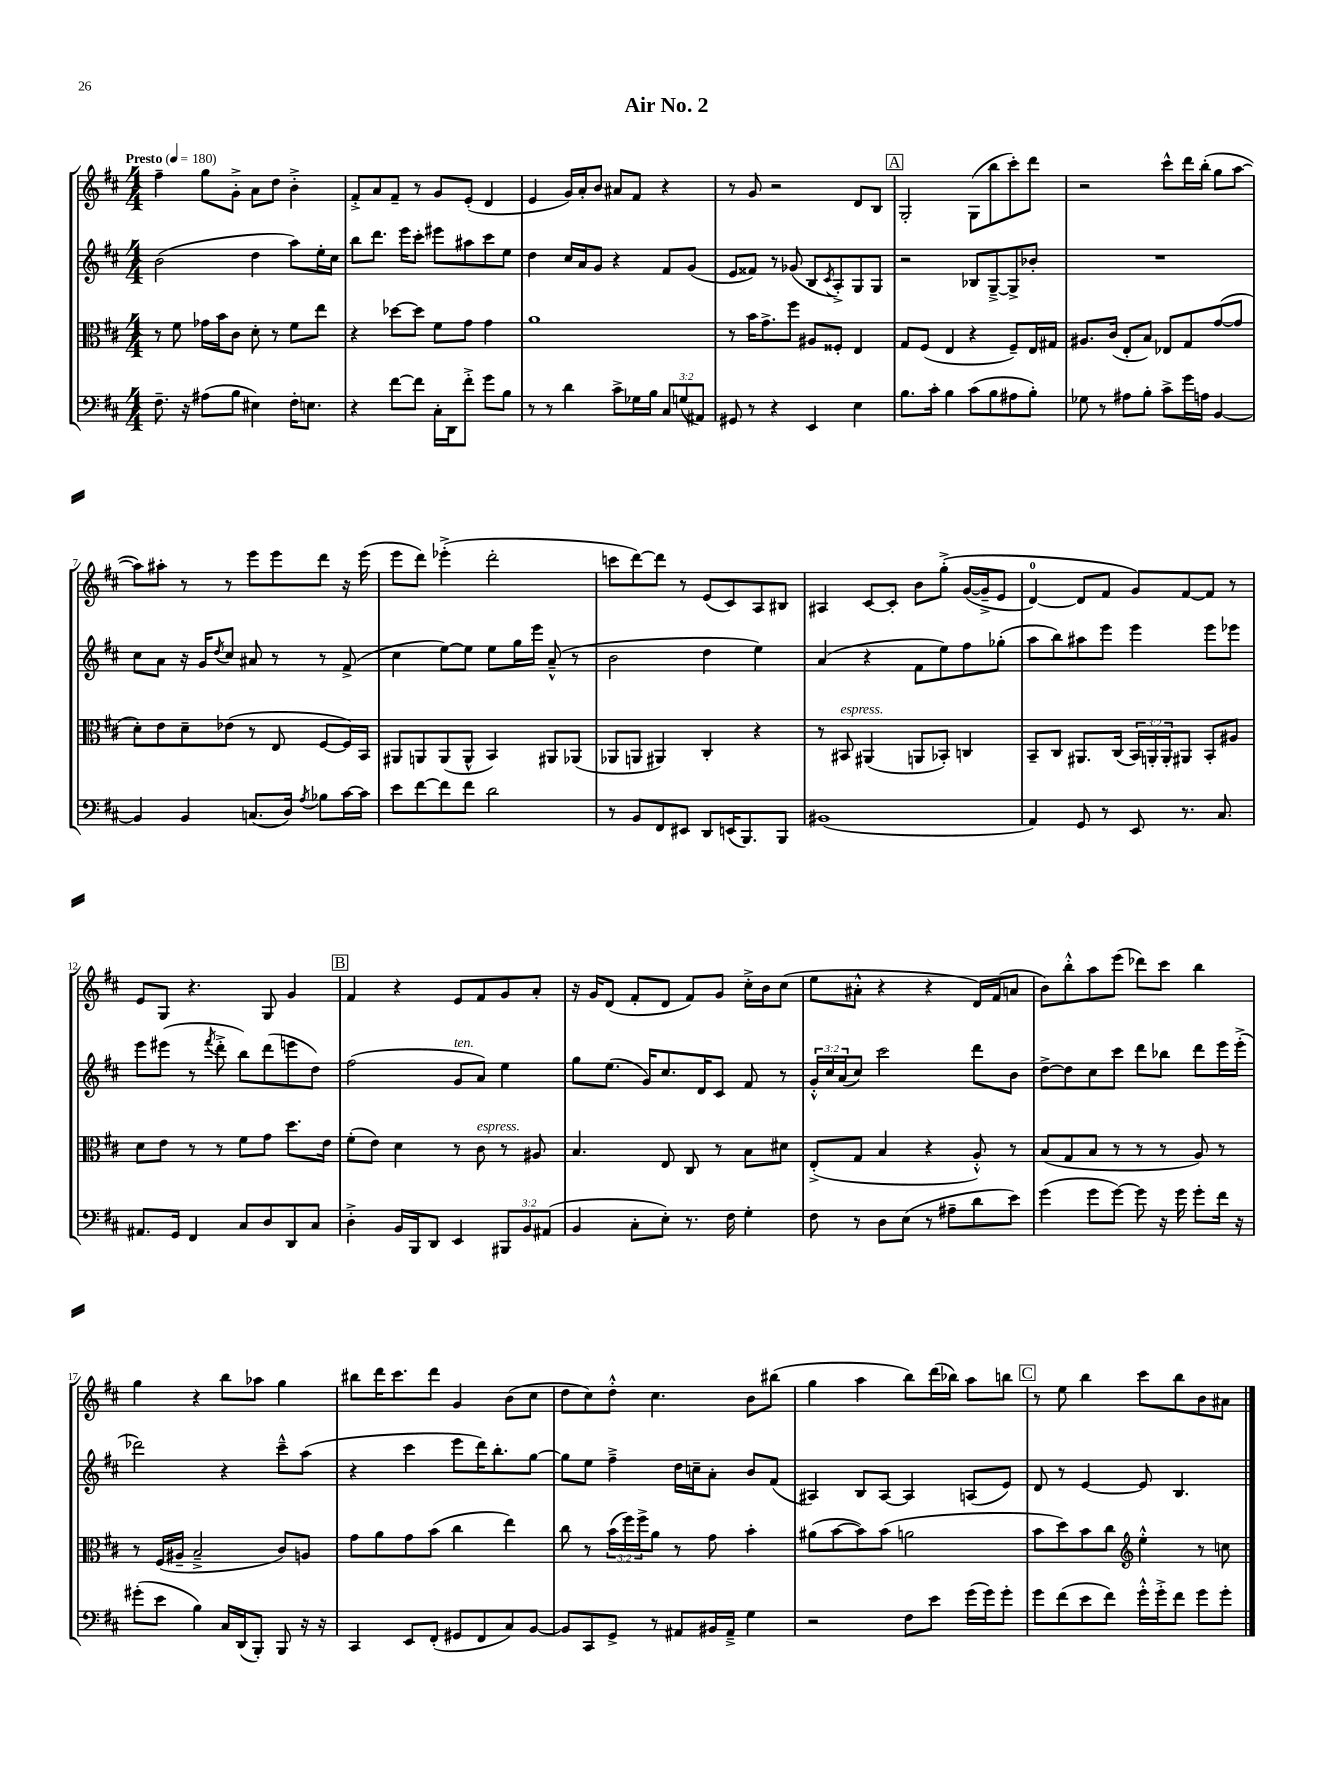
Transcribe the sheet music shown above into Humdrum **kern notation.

**kern	**kern	**kern	**kern
*staff4	*staff3	*staff2	*staff1
*clefF4	*clefC3	*clefG2	*clefG2
*k[f#c#]	*k[f#c#]	*k[f#c#]	*k[f#c#]
*M4/4	*M4/4	*M4/4	*M4/4
*MM180	*MM180	*MM180	*MM180
8.F#~	8r	(2b	4ff#~
.	8f#	.	.
16r	.	.	.
(8A#	16g-	.	8gg
.	16b	.	.
8B	8c#	.	8g'^
4E#)	8d'	4dd	8a
.	8r	.	8dd
16F#'	8f#	8aa)	4b'^
8.E	.	.	.
.	8ee	16ee'	.
.	.	16cc#	.
=	=	=	=
4r	4r	8bb	8f#'^
.	.	8.ddd	8a
[8f#	[8dd-	.	8f#~
.	.	16eee	.
8f#]	8dd-]	8ccc#'	8r
16C#'	8f#	8eee#	8g
16DD	.	.	.
8f#'^	8g	8aa#	(8e'
8g	4g	8ccc#	4d
8B	.	8ee	.
=	=	=	=
8r	1a	4dd	4e
8r	.	.	.
4d	.	16cc#	16g)
.	.	16a	16a'
.	.	8g	8b
8c#^	.	4r	8a#
16G-	.	.	8f#
16B	.	.	.
12C#	.	8f#	4r
(12G	.	.	.
.	.	(8g	.
12AA#)	.	.	.
=	=	=	=
8GG#	8r	8e	8r
8r	16b	8f##)	8g
.	8.g^	.	.
4r	.	8r	2r
.	8ff#	(8g-	.
4EE	8A#	8B	.
.	.	8qc#	.
.	8F##'	8A'^)	.
4E	4E	8G	8d
.	.	8G	8B
=	=	=	=
8.B	8G	2r	2G'
.	(8F#	.	.
16c#'	.	.	.
4B	4E	.	.
(8c#	4r	8B-	(8G
8B	.	[8G~^	8bb
8A#	8F#~)	8G^]	8ccc#')
8B')	16E	8b-'	8ddd
.	16G#	.	.
=	=	=	=
8G-	8.A#	1r	2r
8r	.	.	.
.	(16c#	.	.
8A#	8E'	.	.
8B'	8B)	.	.
8c#^	8E-	.	8ccc#^^
16g	8G	.	16ddd
16A	.	.	(16bb'
[4BB	([8g	.	8gg
.	8g]	.	[8aa
=	=	=	=
4BB]	8d')	8cc#	8aa])
.	8e	8a	8aa#'
4BB	8d~	16r	8r
.	.	16g	.
.	.	8qdd	.
.	(8e-	8cc#	8r
(8.C	8r	8a#	8eee
.	8E	8r	8eee
16D)	.	.	.
8qA	.	.	.
8B-	[8F#	8r	8ddd
[16c#	16F#])	(8f#^	16r
16c#]	16BB	.	(16eee
=	=	=	=
8e	8AA#	4cc#	8eee
[8f#	8AA	.	8ddd)
8f#]	(8AA	[8ee)	(4eee-'^
8f#	8AA^^	8ee]	.
2d	4BB)	8ee	2ddd'
.	.	16gg	.
.	.	16eee	.
.	8AA#	(8a~^^	.
.	(8AA-	8r	.
=	=	=	=
8r	8AA-	2b	8ccc
8BB	8AA	.	[8ddd)
8FF#	4AA#)	.	8ddd]
8EE#	.	.	8r
8DD	4C#'	4dd	(8e
(16EE	.	.	8c#)
8.BBB)	.	.	.
.	4r	4ee)	8A
8BBB	.	.	8B#
=	=	=	=
(1BB#	8r	(4a	4A#
.	8BB#	.	.
.	(4AA#	4r	[8c#
.	.	.	8c#']
.	8AA	8f#	8b
.	8BB-')	8ee)	&(8gg'^
.	4C	8ff#	([16g
.	.	.	16g~^]
.	.	(8gg-'	8e
=	=	=	=
4AA)	8BB~	8aa	[4d)
.	8C#	8bb)	.
8GG	8.AA#	8aa#	8d]
8r	.	8eee	8f#
.	(16C#	.	.
8EE	24BB)	4eee	8g&)
.	24AA'	.	.
.	24AA'	.	.
8.r	8AA#	.	[8f#
.	8BB'	8eee	8f#]
8.C#	.	.	.
.	8A#	8eee-	8r
=	=	=	=
8.AA#	8d	8eee	8e
.	8e	(8eee#	8G
16GG	.	.	.
4FF#	8r	8r	4.r
.	.	8qfff#	.
.	8r	8ddd'^	.
8C#	8f#	8bb)	.
8D	8g	(8ddd	8G
8DD	8.dd	8eee	4g
8C#	.	8dd)	.
.	16e	.	.
=	=	=	=
4D'^	(8f#'	(2ff#	4f#
.	8e)	.	.
16BB	4d	.	4r
16BBB	.	.	.
8DD	.	.	.
4EE	8r	8g	8e
.	8c#	8a)	8f#
12BBB#	8r	4ee	8g
12BB	.	.	.
.	8A#	.	8a'
(12AA#	.	.	.
=	=	=	=
4BB	4.B	8gg	16r
.	.	.	16g
.	.	(8.ee	(8d
8C#'	.	.	8f#'
.	.	16g)	.
8E')	8E	8.cc#	8d
8.r	8C#	.	8f#)
.	.	16d	.
.	8r	8c#	8g
16F#	.	.	.
4G'	8B	8f#	16cc#'^
.	.	.	16b
.	8d#	8r	(8cc#
=	=	=	=
8F#	(8E'^	24g'^^	8ee
.	.	24cc#	.
.	.	(24a	.
8r	8G	8cc#)	8a#'^^
8D	4B	2ccc#	4r
(8E	.	.	.
8r	4r	.	4r
8A#~	.	.	.
8d	8A'^^)	8ddd	16d)
.	.	.	(16f#
8e)	8r	8b	8a
=	=	=	=
(4g	(8B	[8dd^	8b)
.	8G	8dd]	8bb'^^
8g	8B	8cc#	8aa
[8g)	8r	8ccc#	(8eee
8g]	8r	8ddd	8ddd-)
16r	8r	8bb-	8ccc#
16g	.	.	.
8g'	8A)	8ddd	4bb
16f#	8r	16eee	.
16r	.	(16eee'^	.
=	=	=	=
(8g#'	8r	2ddd-)	4gg
8e	(16F#	.	.
.	16A#~	.	.
4B)	2B~^	.	4r
16C#	.	4r	8bb
(16DD	.	.	.
8BBB')	.	.	8aa-
8BBB	8c#)	8ccc#~^^	4gg
16r	8A	(8aa	.
16r	.	.	.
=	=	=	=
4CC#	8g	4r	8bb#
.	8a	.	16ddd
.	.	.	8.ccc#
8EE	8g	4ccc#	.
(8FF#'	(8b	.	8ddd
8GG#	4cc#	8eee	4g
8FF#	.	16ddd)	.
.	.	8.bb'	.
8C#)	4ee)	.	(8b
[8BB	.	[8gg	8cc#
=	=	=	=
8BB]	8cc#	8gg]	8dd
8CC#	8r	8ee	8cc#)
8GG^	(24b	4ff#~^	8dd'^^
.	24ff#)	.	.
.	24ff#^	.	.
8r	8a	.	4.cc#
8AA#	8r	16dd	.
.	.	16cc~	.
16BB#	8g	8a'	.
16AA#~^	.	.	.
4G	4b'	8b	8b
.	.	(8f#	(8bb#
=	=	=	=
2r	(8a#	4A#)	4gg
.	[8b	.	.
.	8b])	8B	4aa
.	(8b	[8A#	.
8F#	2a	4A#]	8bb)
8e	.	.	(16ddd
.	.	.	16bb-)
(16g	.	(8A	8aa
16g)	.	.	.
8g'	.	8e)	8bb
=	=	=	=
8g	8b	8d	8r
(8f#	8dd)	8r	8ee
8e	8b	[4e	4bb
8f#)	8cc#	.	.
*	*clefG2	*	*
16g'^^	4ee'^^	8e]	8ccc#
16g'^	.	.	.
8f#	.	4.B	8bb
8g	8r	.	8b
8g'	8cc	.	8a#
==	==	==	==
*-	*-	*-	*-
